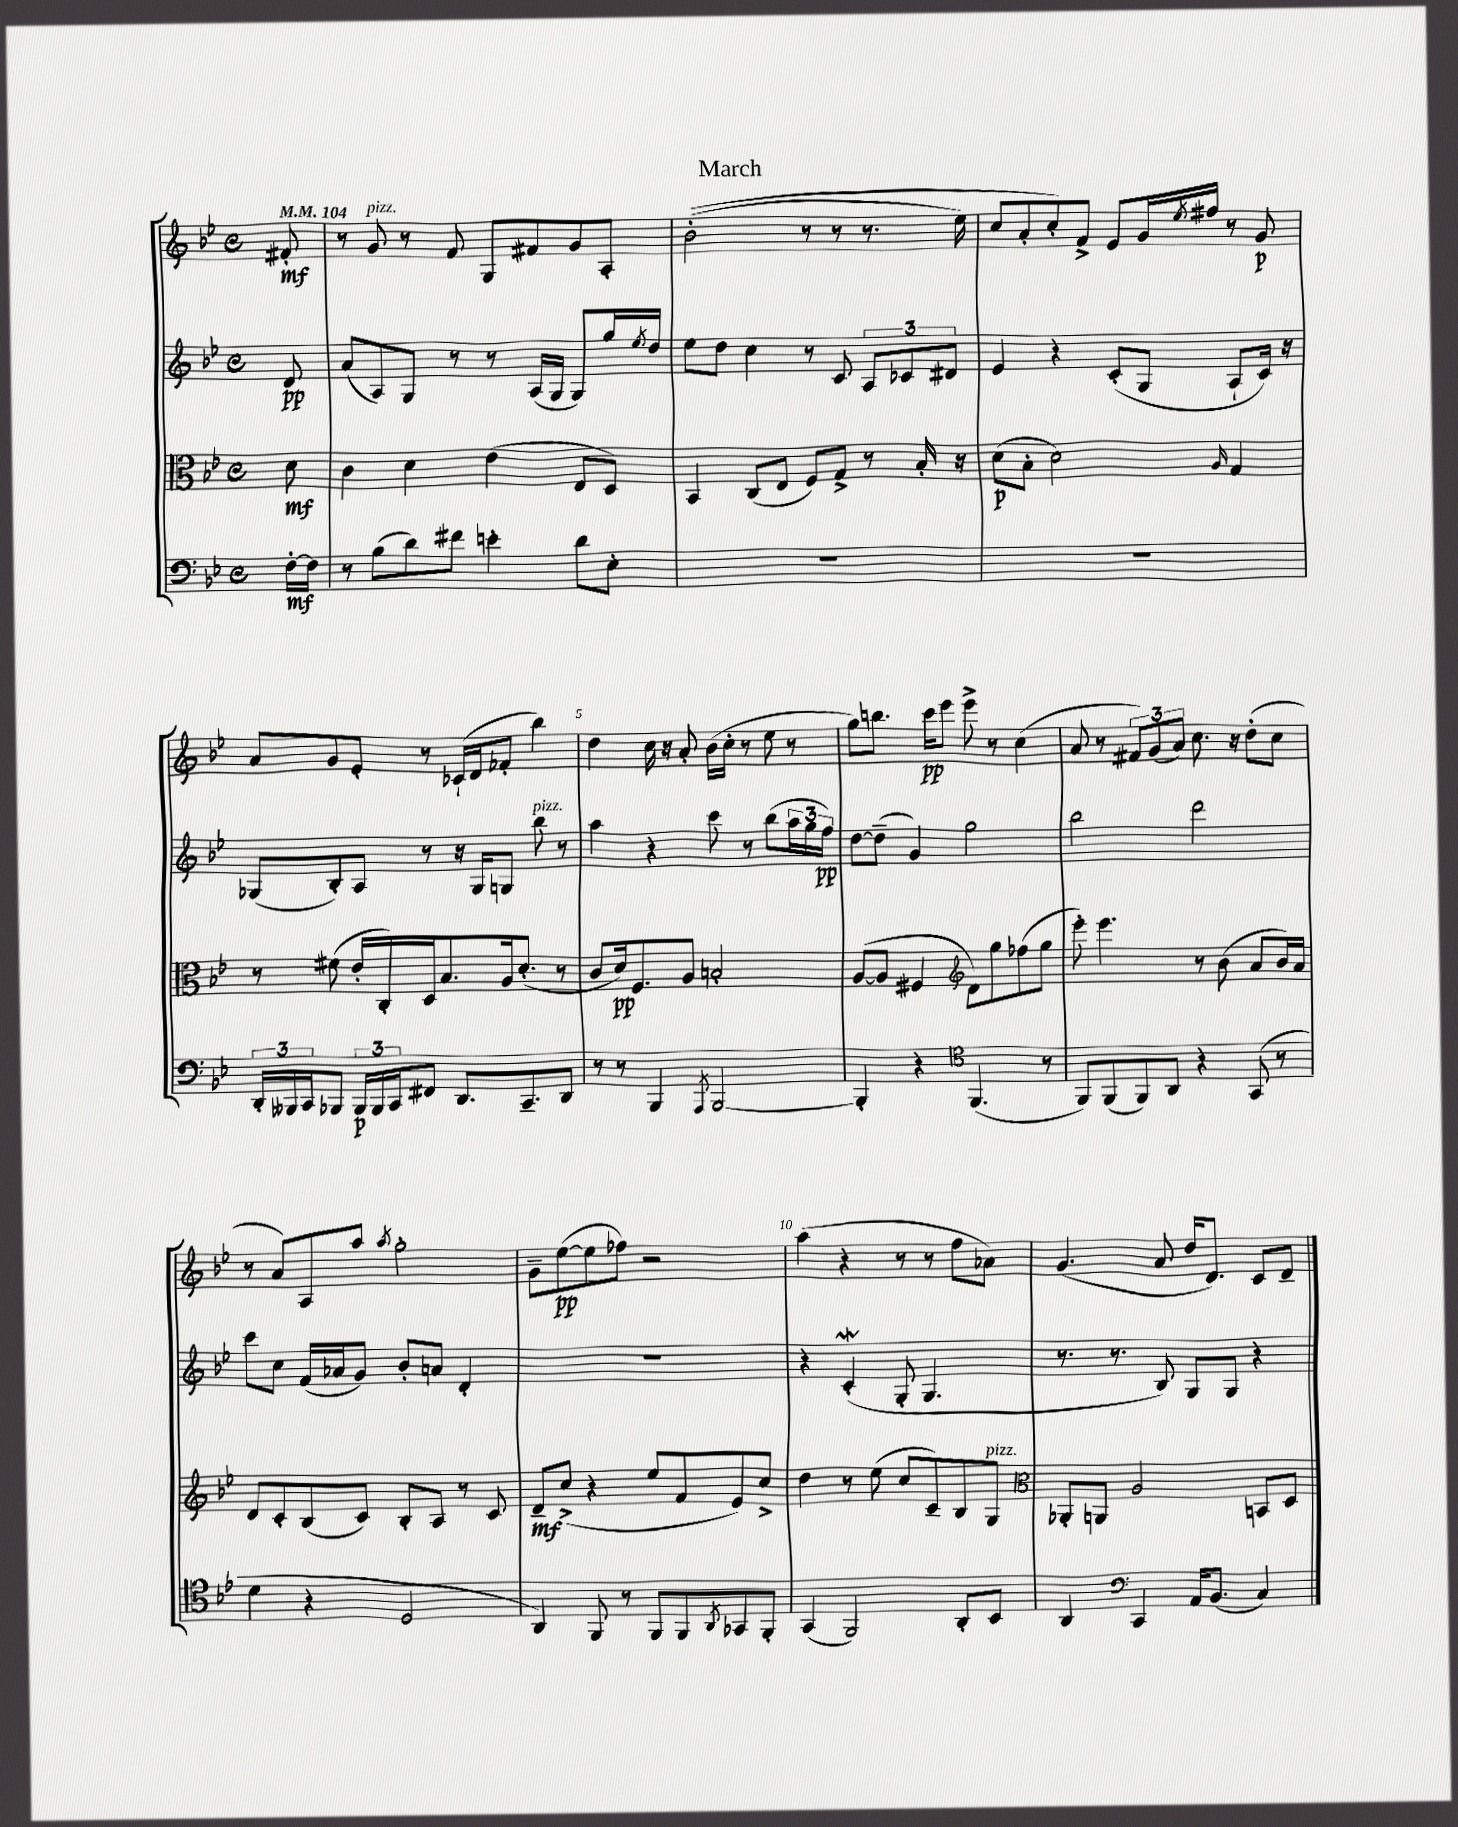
\header { title = "March" }
<<
\new StaffGroup <<
\new Staff = "s0" {
    \clef treble \key bes \major \defaultTimeSignature \time 4/4 \partial 8 \tempo 4 = 104
    fis'8-.\mf |
    r8 g'8^\markup { \italic "pizz." } r8 f'8 g8 fis'8 g'8 a8-. |
    bes'2-.(\( r8 r8 r8. ees''16) |
    c''8 a'8-. c''8-.\) f'8-> ees'8 g'16 \acciaccatura { ees''8 } fis''16 r8 g'8\p |
    a'8 g'8 ees'8-. r8 ces'16-!( d'16 fes'8-. bes''4) |
    d''4 c''16 r16 a'8-. bes'16( c''16-. r8 ees''8 r8 |
    g''8) b''8. c'''16\pp ees'''8 ees'''8-> r8 c''4( |
    a'8 r8 \tuplet 3/2 { fis'8) g'8( a'8) } c''8. r16 d''8-.( c''8 |
    r8 a'8) a8 a''8 \acciaccatura { a''8 } g''2-. |
    g'8-- ees''8~\pp( ees''8 fes''8) r2 |
    a''4( r4 r8 r8 f''8 aes'8) |
    g'4.( a'8 d''16 d'8.) c'8 d'8-- \bar "|." |
}
\new Staff = "s1" {
    \clef treble \key bes \major \defaultTimeSignature \time 4/4 \partial 8
    d'8\pp |
    a'8( a8) g8 r8 r8 a16( g16 g8) g''16 \acciaccatura { ees''8 } d''16 |
    ees''8 d''8 c''4 r8 c'8 \tuplet 3/2 { a8 ces'8 dis'8 } |
    ees'4 r4 c'8-.( g8 a8-! c'16) r16 |
    ges8( bes8-.) a8 r8 r16 ges16 g8 bes''8^\markup { \italic "pizz." } r8 |
    a''4 r4 c'''8 r8 bes''8( \tuplet 3/2 { a''16 g''16 f''16\pp) } |
    d''8~ d''8--( g'4) g''2 |
    bes''2 d'''2 |
    c'''8 c''8 f'16( aes'16 g'8) bes'8-. a'8 d'4-. |
    R1 |
    r4 c'4-.\mordent( g8-. g4. |
    r8. r8. bes8) g8 g8 r4 \bar "|." |
}
\new Staff = "s2" {
    \clef alto \key bes \major \defaultTimeSignature \time 4/4 \partial 8
    d'8\mf |
    c'4 d'4 ees'4( ees8 d8) |
    bes,4 c8( ees8 f8) g8-> r8 bes16-. r16 |
    d'8\p( bes8-. d'2) \grace { a16 } g4 |
    r8 fis'8( ees'16-. c16-.) d16 bes8. a16 d'8.-.( r8 |
    c'8 d'16\pp) f8. a8 b2-. |
    a8~( a8 fis4 \clef treble d'8) g''8 fes''8( g''8 |
    ees'''8-.) ees'''4. r8 bes'8( a'8 bes'16) a'16 |
    d'8 c'8-. bes8( c'8) bes8-. a8 r8 c'8 |
    d'8--\mf c''8->( r4 ees''8 f'8 ees'8) c''8-> |
    d''4 r8 ees''8( c''8 c'8--) bes8 g8^\markup { \italic "pizz." } |
    \clef alto aes,8-. a,8 a2 b,8 d8 \bar "|." |
}
\new Staff = "s3" {
    \clef bass \key bes \major \defaultTimeSignature \time 4/4 \partial 8
    f16~-.\mf f16 |
    r8 bes8( d'8) fis'8 e'4-. d'8 ees8-. |
    R1 |
    R1 |
    \tuplet 3/2 { d,16-. beses,,16 c,16 } bes,,8 \tuplet 3/2 { bes,,16\p bes,,16 c,16 } fis,8 d,8. c,8.-- d,8 |
    r8 r8 bes,,4 \acciaccatura { a,,8 } bes,,2~ |
    bes,,4-. r4 \clef tenor f,4.( r8 |
    f,8) f,8( f,8) a,8 r4 g,8( r8 |
    d'4 r4 d2 |
    a,4) f,8 r8 f,8 f,8 \acciaccatura { a,8 } ges,8 f,8-. |
    g,4( f,2) a,8-. bes,8 |
    a,4 \clef bass c,4 a,16 bes,8.( c4) \bar "|." |
}
>>
>>
\layout { \context { \Score \override BarNumber.break-visibility = ##(#f #t #t) barNumberVisibility = #(every-nth-bar-number-visible 5) } }
